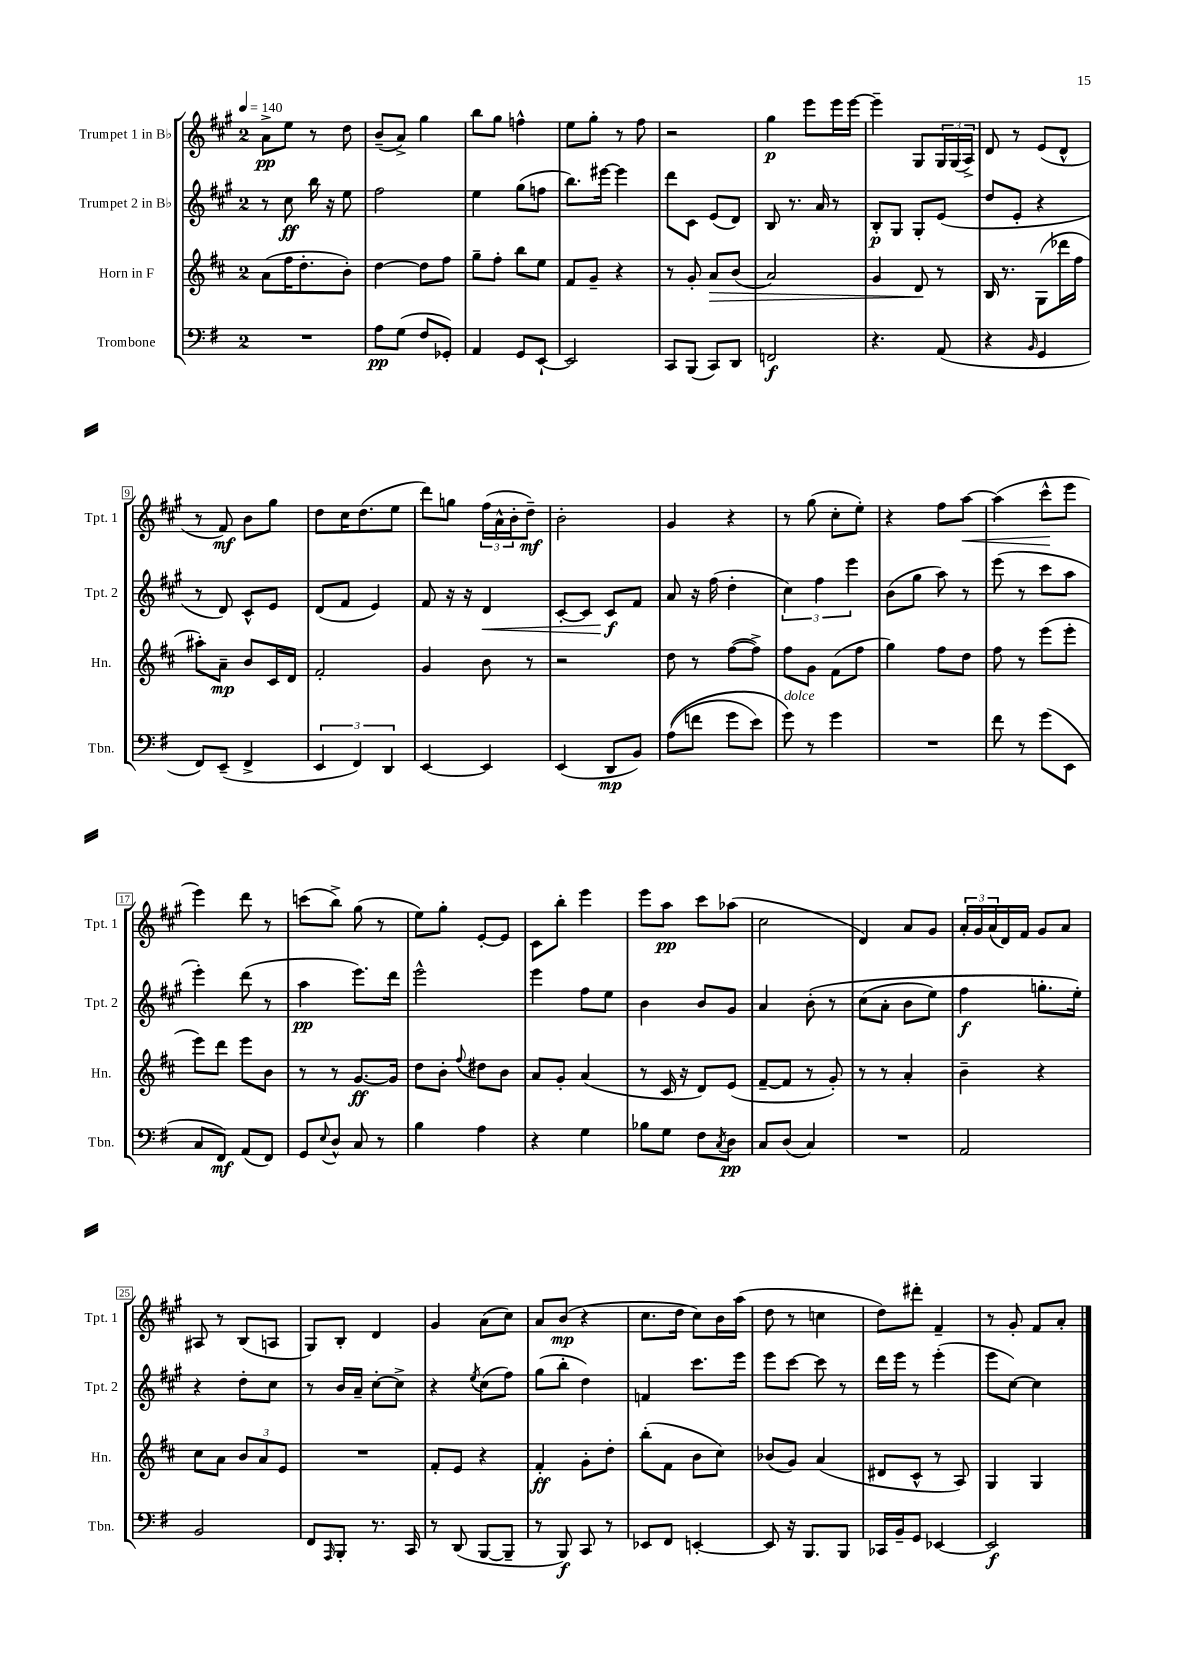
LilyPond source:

<<
\new StaffGroup <<
\new Staff = "s0" \with { instrumentName = "Trumpet 1 in Bb" shortInstrumentName = "Tpt. 1" } {
    \clef treble \key a \major \once \override Staff.TimeSignature.style = #'single-digit \time 2/4 \tempo 4 = 140
    a'8->\pp e''8 r8 d''8 |
    b'8--( a'8->) gis''4 |
    b''8 gis''8 f''4-^ |
    e''8 gis''8-. r8 fis''8 |
    r2 |
    gis''4\p e'''8 e'''16 e'''16~ |
    e'''4-- gis8 \tuplet 3/2 { gis16 gis16( a16->) } |
    d'8 r8 e'8( d'8-^ |
    r8 fis'8\mf) b'8 gis''8 |
    d''8 cis''16 d''8.( e''8 |
    d'''8) g''8 \tuplet 3/2 { fis''16( a'16-^ b'16-. } d''8--\mf) |
    b'2-. |
    gis'4 r4 |
    r8 gis''8( cis''8-. e''8-.) |
    r4 fis''8 a''8~\< |
    a''4( cis'''8-^\! e'''8 |
    e'''4) d'''8 r8 |
    c'''8( b''8->) gis''8( r8 |
    e''8) gis''8-. e'8~-. e'8 |
    cis'8 b''8-. e'''4 |
    e'''8 a''8\pp cis'''8 aes''8( |
    cis''2 |
    d'4) a'8 gis'8 |
    \tuplet 3/2 { a'16-. gis'16 a'16( } d'16) fis'16 gis'8 a'8 |
    ais8 r8 b8( a8 |
    gis8) b8-. d'4 |
    gis'4 a'8( cis''8) |
    a'8 b'8\mp( r4 |
    cis''8. d''16 cis''8) b'16 a''16( |
    d''8 r8 c''4 |
    d''8) dis'''8-. fis'4-- |
    r8 gis'8-. fis'8 a'8-. \bar "|." |
}
\new Staff = "s1" \with { instrumentName = "Trumpet 2 in Bb" shortInstrumentName = "Tpt. 2" } {
    \clef treble \key a \major \once \override Staff.TimeSignature.style = #'single-digit \time 2/4
    r8 cis''8\ff b''16 r16 e''8 |
    fis''2 |
    e''4 gis''8( f''8 |
    b''8.) eis'''16~ eis'''4 |
    d'''8 cis'8 e'8( d'8) |
    b8 r8. a'16 r8 |
    b8-.\p gis8 gis8-. e'8( |
    d''8 e'8-. r4 |
    r8 d'8) cis'8-^ e'8 |
    d'8( fis'8 e'4) |
    fis'8 r16 r16 d'4\< |
    cis'8~-. cis'8 cis'8\f\! fis'8 |
    a'8 r16 fis''16( d''4-. |
    \tuplet 3/2 { cis''4) fis''4 e'''4 } |
    b'8( gis''8 a''8) r8 |
    e'''8( r8 cis'''8 a''8 |
    e'''4-.) d'''8( r8 |
    a''4\pp e'''8.) d'''16 |
    e'''2-^ |
    e'''4 fis''8 e''8 |
    b'4 b'8 gis'8 |
    a'4 b'8-.\( r8 |
    cis''8( a'8-. b'8 e''8) |
    fis''4\f g''8.-. e''16-.\) |
    r4 d''8-. cis''8 |
    r8 b'16 a'16-- cis''8~-. cis''8-> |
    r4 \acciaccatura { e''8 } cis''8( fis''8) |
    gis''8( b''8-. d''4) |
    f'4 cis'''8. e'''16 |
    e'''8 cis'''8~ cis'''8 r8 |
    d'''16 e'''16 r8 e'''4-.( |
    e'''8 cis''8~) cis''4 \bar "|." |
}
\new Staff = "s2" \with { instrumentName = "Horn in F" shortInstrumentName = "Hn." } {
    \clef treble \key d \major \once \override Staff.TimeSignature.style = #'single-digit \time 2/4
    a'8( fis''16 d''8.-. b'8-.) |
    d''4~ d''8 fis''8 |
    g''8-- fis''8-. b''8 e''8 |
    fis'8 g'8-- r4 |
    r8 g'8-. a'8\> b'8( |
    a'2) |
    g'4 d'8\! r8 |
    b16 r8. g8( des'''16 fis''16 |
    ais''8-.) a'8--\mp b'8 cis'16 d'16 |
    fis'2-. |
    g'4 b'8 r8 |
    r2 |
    d''8 r8 fis''8~( fis''8->) |
    fis''8 g'8 fis'8( fis''8 |
    g''4) fis''8 d''8 |
    fis''8 r8 e'''8( e'''8-. |
    e'''8) d'''8 e'''8 b'8 |
    r8 r8 g'8.~\ff g'16 |
    d''8 b'8-. \appoggiatura { fis''8 } dis''8 b'8 |
    a'8 g'8-. a'4( |
    r8 cis'16 r16 d'8) e'8( |
    fis'8~-- fis'8 r8 g'8-.) |
    r8 r8 a'4-. |
    b'4-- r4 |
    cis''8 a'8 \tuplet 3/2 { b'8 a'8 e'8 } |
    R2 |
    fis'8-. e'8 r4 |
    fis'4-.\ff g'8-. d''8-. |
    b''8-.( fis'8 b'8 cis''8) |
    bes'8( g'8) a'4( |
    dis'8 cis'8-^ r8 a8) |
    g4 g4 \bar "|." |
}
\new Staff = "s3" \with { instrumentName = "Trombone" shortInstrumentName = "Tbn." } {
    \clef bass \key g \major \once \override Staff.TimeSignature.style = #'single-digit \time 2/4
    R2 |
    a8\pp g8( fis8 ges,8-.) |
    a,4 g,8 e,8~-! |
    e,2 |
    c,8 b,,8( c,8) d,8 |
    f,2\f |
    r4. a,8( |
    r4 \grace { b,16 } g,4 |
    fis,8) e,8--( fis,4-> |
    \tuplet 3/2 { e,4 fis,4) d,4 } |
    e,4~ e,4 |
    e,4( d,8\mp b,8) |
    a8(\( f'8 g'8 e'8) |
    g'8^\markup { \italic "dolce" }\) r8 g'4 |
    R2 |
    fis'8 r8 g'8( e,8 |
    c8 fis,8\mf) a,8( fis,8) |
    g,8 \appoggiatura { e8 } d8-^ c8 r8 |
    b4 a4 |
    r4 g4 |
    bes8 g8 fis8 \acciaccatura { c8 } d8\pp |
    c8 d8( c4) |
    R2 |
    a,2 |
    b,2 |
    fis,8 \grace { a,,16 } b,,8-. r8. c,16 |
    r8 d,8( b,,8~ b,,8-- |
    r8 b,,8\f) c,8 r8 |
    ees,8 fis,8 e,4~-. |
    e,8 r16 b,,8. b,,8 |
    ces,16 b,16-- g,8 ees,4~ |
    ees,2\f \bar "|." |
}
>>
>>
\layout { \context { \Score \override BarNumber.stencil = #(make-stencil-boxer 0.1 0.3 ly:text-interface::print) } }
